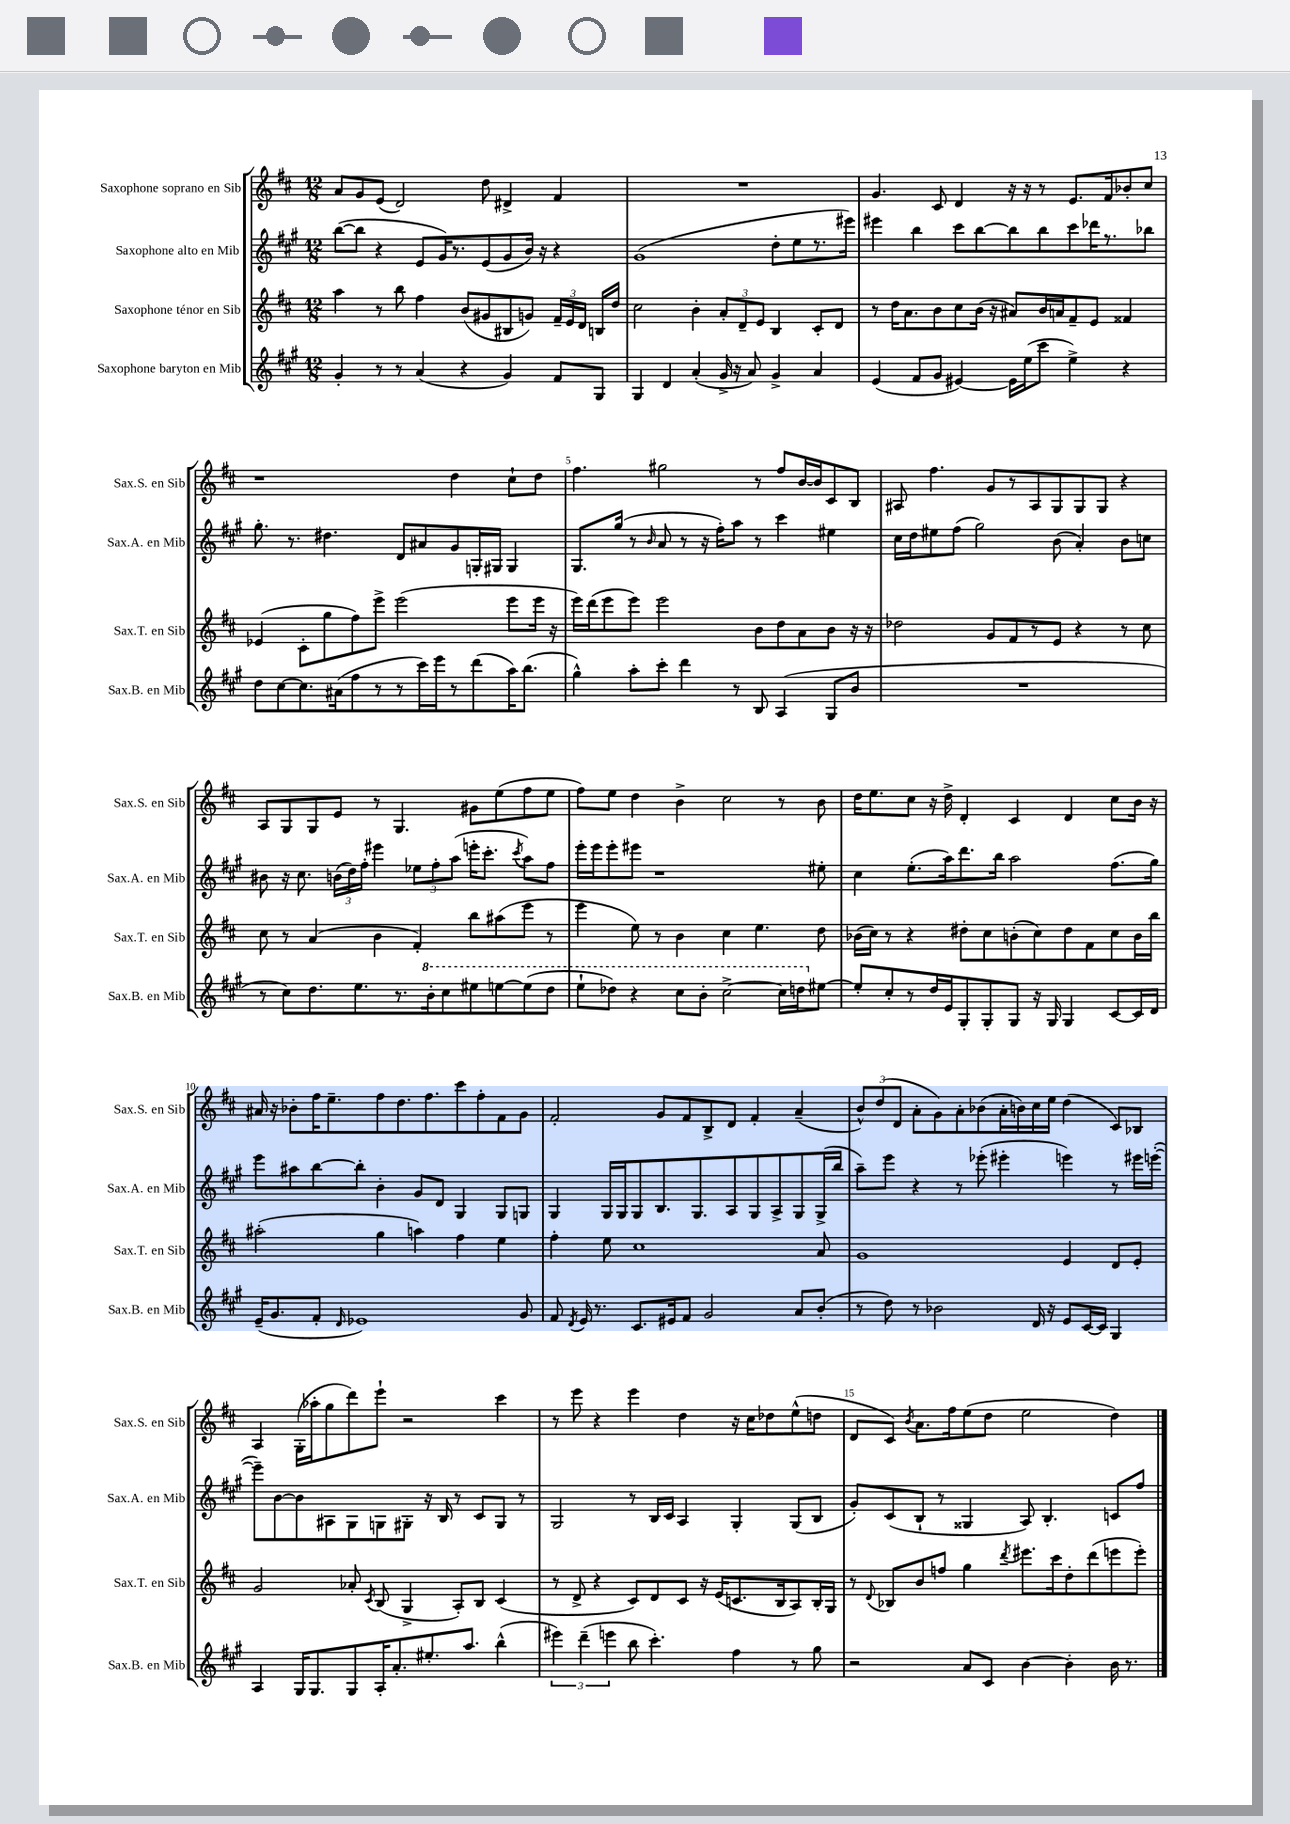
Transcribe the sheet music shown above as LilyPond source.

<<
\new StaffGroup <<
\new Staff = "s0" \with { instrumentName = "Saxophone soprano en Sib" shortInstrumentName = "Sax.S. en Sib" } {
    \clef treble \key d \major \numericTimeSignature \time 12/8
    \autoBeamOff a'8[ g'8 e'8]( d'2) d''8 dis'4-> fis'4 |
    R1. |
    g'4. cis'8 d'4 r16 r16 r8 e'8.[ fis'16 bes'8-. cis''8] |
    r1 d''4 cis''8[-! d''8] |
    fis''4. gis''2 r8 fis''8[ b'16~ b'16 cis'8 b8] |
    ais8 fis''4. g'8[ r8 ais8 g8 g8 g8] r4 |
    a8[ g8 g8 e'8] r8 g4. gis'8[ e''8( fis''8 e''8] |
    fis''8[) e''8] d''4 b'4-> cis''2 r8 b'8 |
    d''16[ e''8. cis''8] r16 d''16-> d'4-. cis'4 d'4 cis''8[ b'16] r16 |
    ais'16 r16 bes'8[-. fis''16 e''8.-- fis''8 d''8. fis''8. cis'''8 fis''8-. fis'8 g'8] |
    fis'2-. g'8[ fis'8 b8-> d'8] fis'4-. a'4--( |
    \tuplet 3/2 { b'8[-^) d''8( d'8] } a'8[-. g'8) a'8-. bes'8( a'16-. b'16) cis''16 e''16] d''4( cis'8[) bes8] |
    a4 g16[-.( aes''16-. g''8 d'''8) e'''8]-! r2 cis'''4 |
    r8 e'''8 r4 e'''4 d''4 r16 cis''16[ des''8 e''8-^( d''8] |
    d'8[ cis'8]) \acciaccatura { b'8 } a'8.[ fis''16 e''8( d''8] e''2 d''4) \bar "|." |
}
\new Staff = "s1" \with { instrumentName = "Saxophone alto en Mib" shortInstrumentName = "Sax.A. en Mib" } {
    \clef treble \key a \major \numericTimeSignature \time 12/8
    \autoBeamOff b''8[~( b''8] r4 e'8[ gis'16) r8. e'8( gis'8 b'16]) r16 r4 |
    gis'1( d''8[-. e''8 r8. eis'''16]) |
    eis'''4 b''4 cis'''8[ b''8~ b''8 b''8 cis'''8 des'''16 r8. bes''8] |
    gis''8.-. r8. dis''4. d'8[ ais'8 gis'8 g16-. gis16] gis4 |
    gis8.[ gis''16]( r8 \grace { b'16 } a'8 r8 r16 fis''16[-.) a''8] r8 cis'''4 eis''4 |
    cis''16[ d''16 eis''8 fis''8]( gis''2) b'8( a'4-.) b'8[ c''8] |
    bis'8 r16 cis''8. \tuplet 3/2 { b'16[( d''16) fis''16]-. } eis'''4 \tuplet 3/2 { ees''8[ fis''8-. a''8]( } e'''16[-. cis'''8.]-. \acciaccatura { cis'''8 } a''8[) fis''8] |
    e'''16[-. e'''16 e'''8-. eis'''8] r1 eis''8-. |
    cis''4 e''8.[-.( a''16) d'''8. b''16] a''2 fis''8.[( gis''16]) |
    e'''8[ ais''8 b''8~ b''8]-. b'4-. gis'8[ d'8] gis4 gis8[ g8] |
    gis4 gis16[ gis16 gis8 b8. gis8. a8 gis8 a8-> gis8 gis16->( b''16] |
    a''8[--) e'''8] r4 r8 ees'''8-.( eis'''4-. e'''4) r8 eis'''16[ e'''16]~-.( |
    e'''8[--) b'8~ b'8 ais8 gis8 g8 gis8]-. r16 b16 r8 cis'8[ gis8] r8 |
    gis2 r8 b16[ cis'16] a4 gis4-. gis8[( b8] |
    gis'8[-.) cis'8( b8]-! r8 gisis4 a8) b4.-. c'8[ fis''8] \bar "|." |
}
\new Staff = "s2" \with { instrumentName = "Saxophone ténor en Sib" shortInstrumentName = "Sax.T. en Sib" } {
    \clef treble \key d \major \numericTimeSignature \time 12/8
    \autoBeamOff a''4 r8 b''8 fis''4 b'8[( gis'8 bis8 g'8]) \tuplet 3/2 { fis'16[-- e'16 d'16] } b16[ d''16] |
    cis''2 b'4-. \tuplet 3/2 { a'8[-. d'8-- e'8] } b4 cis'8[-. d'8] |
    r8 d''16[ a'8. b'8 cis''8 b'16]( r16 ais'8[) b'16 a'16 fis'8-- e'8] fisis'4 |
    ees'4( cis'8[-. g''8 fis''8) e'''8]-> e'''2( e'''8[ e'''16] r16 |
    e'''16[) d'''16( e'''8 e'''8]) e'''2 b'8[ d''8 a'8 b'8] r16 r16 |
    des''2 g'8[ fis'8 r8 e'8] r4 r8 cis''8 |
    cis''8 r8 a'4( b'4 fis'4-.) b''8[ ais''8( e'''8] r8 |
    e'''4 e''8) r8 b'4 cis''4 e''4. d''8 |
    bes'16[( cis''16]) r8 r4 dis''8[-. cis''8 b'8-.( cis''8) dis''8 fis'8 cis''8 b'16 b''16] |
    ais''2-.( g''4 a''4) fis''4 e''4 |
    fis''4-. e''8 cis''1 a'8 |
    g'1 e'4 d'8[ e'8]-. |
    g'2 aes'8-. \acciaccatura { cis'8 } b8( g4-> a8[-.) b8] cis'4( |
    r8 d'8-> r4 cis'8[) d'8 cis'8] r16 e'16[( c'8. b16 a8) b16-. g16] |
    r8 \appoggiatura { d'8 } bes8[ b'8 f''8] g''4 \acciaccatura { d'''8 } eis'''8.[ cis'''16 d''8-. d'''8( e'''8 e'''8]-.) \bar "|." |
}
\new Staff = "s3" \with { instrumentName = "Saxophone baryton en Mib" shortInstrumentName = "Sax.B. en Mib" } {
    \clef treble \key a \major \numericTimeSignature \time 12/8
    \autoBeamOff gis'4-. r8 r8 a'4( r4 gis'4) fis'8[ gis8] |
    gis4 d'4 a'4-.( gis'16-> r16 a'8) gis'4-> a'4 |
    e'4( fis'8[ gis'8] eis'4~) eis'16[ e''16( cis'''8] e''4->) r4 |
    d''8[ cis''8~ cis''8. ais'16( fis''8 r8 r8 cis'''16) e'''16 r8 d'''8( a''16) b''8.]( |
    gis''4-^) a''8[-. cis'''8]-. d'''4 r8 b8 a4( gis8[ b'8] |
    R1. |
    r8 cis''8[) d''8. e''8. r8. \ottava #1 b''16-. cis'''8 eis'''8 e'''8~ e'''8( d'''8] |
    e'''8[-! des'''8]) r4 cis'''8[ b''8]-. cis'''2~-> cis'''16[ d'''16 \ottava #0 eis''8]~ |
    eis''8[-. cis''8-. r8 d''16 e'16 gis8-. gis8-. gis8] r16 gis16 gis4 cis'8[~ cis'16 d'16] |
    e'16[--( gis'8. fis'8]-. \grace { d'16 } ees'1) gis'8 |
    fis'8 \acciaccatura { d'8 } e'16 r8. cis'8.[ eis'16 fis'8] gis'2 a'8[ b'8]-.( |
    r8 d''8) r8 bes'2 d'16 r16 e'8[ cis'16~ cis'16] gis4 |
    a4 gis16[ gis8. gis8 a16-. a'8.-. eis''8.-. a''8.] b''4-^( |
    \tuplet 3/2 { eis'''4) d'''4--( e'''4 } b''8 cis'''4.-.) fis''4 r8 gis''8 |
    r2 a'8[ cis'8] b'4~ b'4-. b'16 r8. \bar "|." |
}
>>
>>
\layout { \context { \Score \override BarNumber.break-visibility = ##(#f #t #t) barNumberVisibility = #(every-nth-bar-number-visible 5) } }
